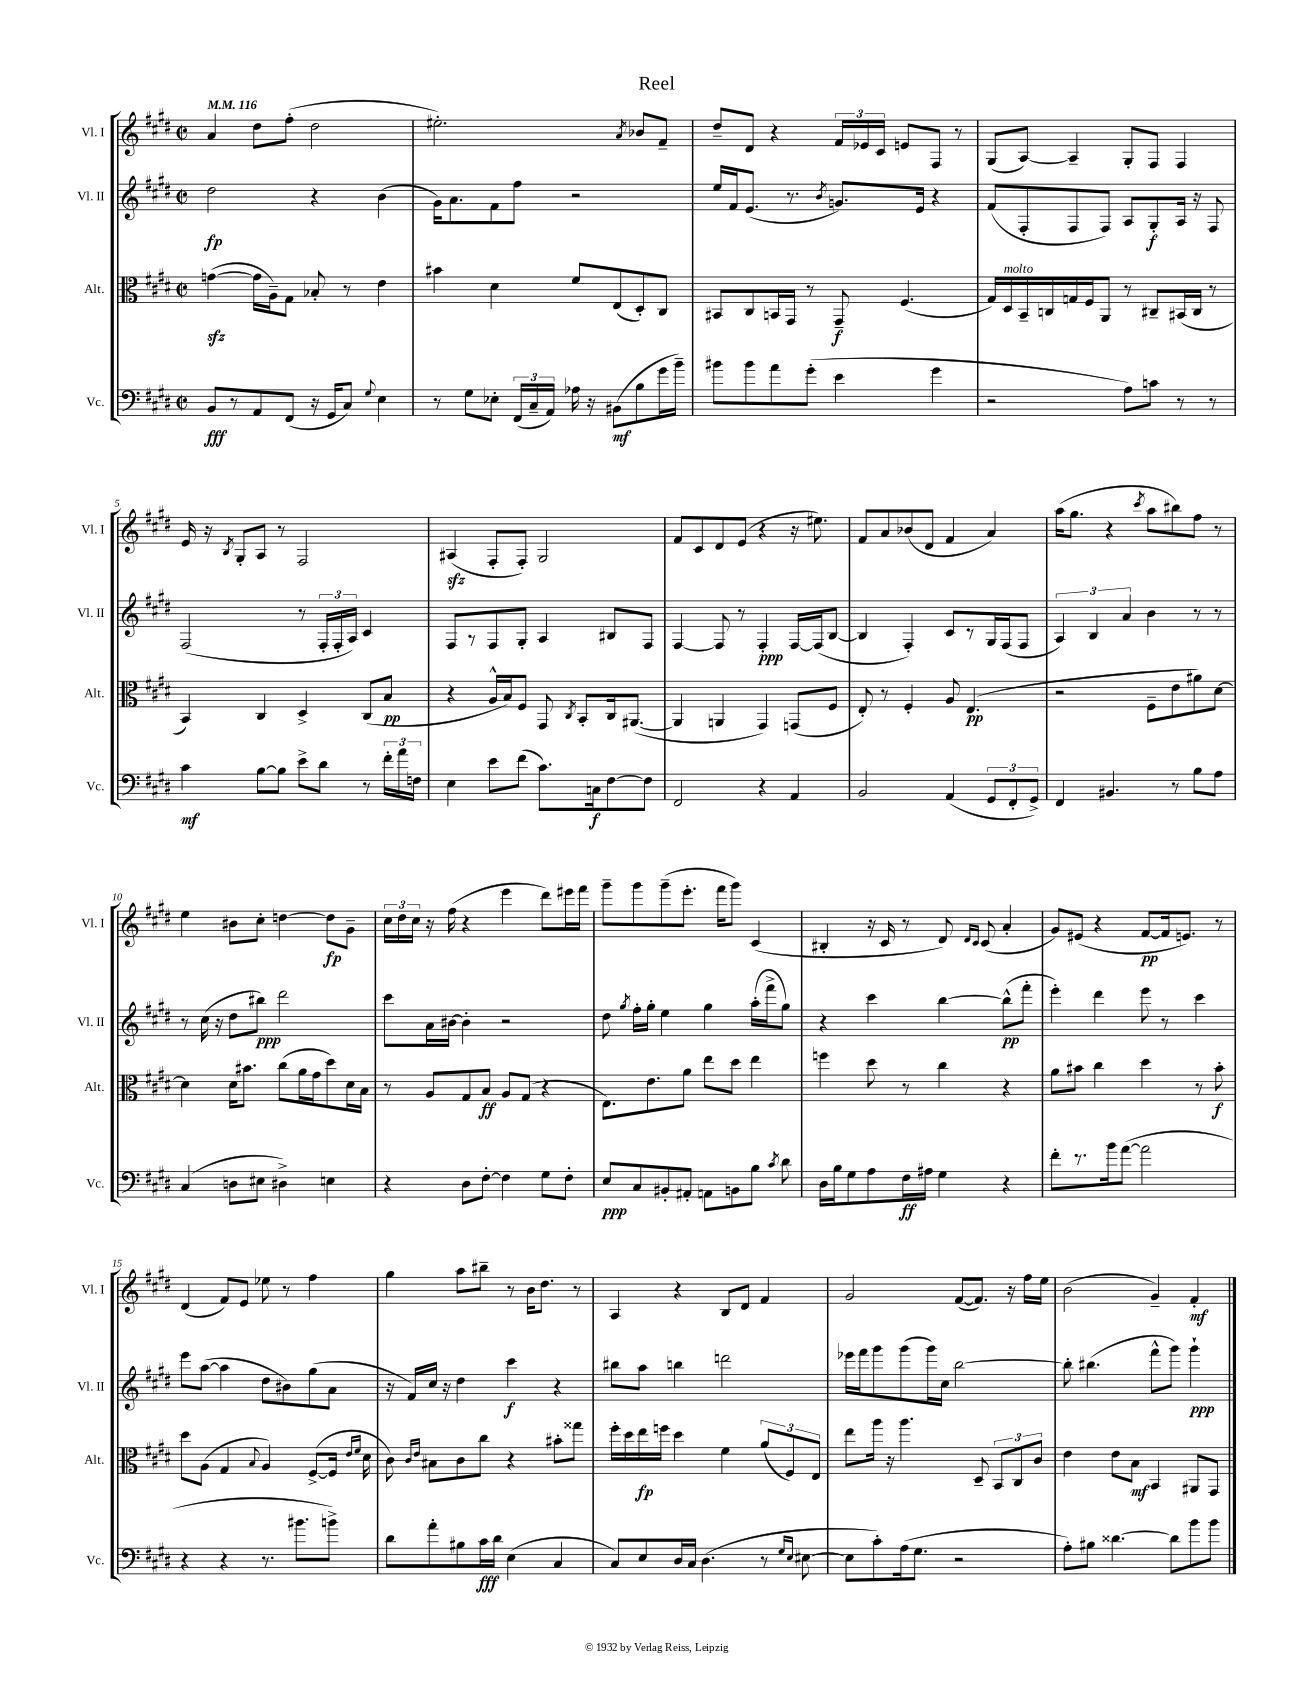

**kern	**dynam	**kern	**dynam	**kern	**dynam	**kern	**dynam
*part4	*part4	*part3	*part3	*part2	*part2	*part1	*part1
*staff4	*staff4	*staff3	*staff3	*staff2	*staff2	*staff1	*staff1
*I"Vc.	*	*I"Alt.	*	*I"Vl. II	*	*I"Vl. I	*
*I'Vc.	*	*I'Alt.	*	*I'Vl. II	*	*I'Vl. I	*
*clefF4	*	*clefC3	*	*clefG2	*	*clefG2	*
*k[f#c#g#d#]	*	*k[f#c#g#d#]	*	*k[f#c#g#d#]	*	*k[f#c#g#d#]	*
*M2/2	*	*M2/2	*	*M2/2	*	*M2/2	*
*met(c|)	*	*met(c|)	*	*met(c|)	*	*met(c|)	*
*MM116	*	*MM116	*	*MM116	*	*MM116	*
=1	=1	=1	=1	=1	=1	=1	=1
8BB/L	fff	([4gnzz\	.	2dd#\	fp	4a/	.
8r	.	.	.	.	.	.	.
8AA/	.	16g\LL]	.	.	.	8dd#\L	.
.	.	16A~\J)	.	.	.	.	.
(8FF#/J	.	8G#\J	.	.	.	(8ff#'\J	.
16r	.	8B-X'/	.	4r	.	2dd#\	.
16GG#/KL	.	.	.	.	.	.	.
8C#/J)	.	8r	.	.	.	.	.
8qqG#/	.	.	.	.	.	.	.
4E\	.	4e\	.	(4b\	.	.	.
=2	=2	=2	=2	=2	=2	=2	=2
8r	.	4b#X\	.	16g#\KL)	.	2.ee#X'\)	.
.	.	.	.	8.a\	.	.	.
8G#\L	.	.	.	.	.	.	.
8E-X'\J	.	4d#\	.	8f#\	.	.	.
(24FF#/LL	.	.	.	8ff#\J	.	.	.
24C#~/	.	.	.	.	.	.	.
24AA/JJ)	.	.	.	.	.	.	.
16A-X\	.	8f#/L	.	2r	.	.	.
16r	.	.	.	.	.	.	.
(8BB#X\L	mf	(8E/	.	.	.	.	.
.	.	.	.	.	.	8qa/	.
8B\	.	8D#'/)	.	.	.	8b-X/L	.
16g#\L	.	8C#/J	.	.	.	8f#~/J	.
16b~\JJ)	.	.	.	.	.	.	.
=3	=3	=3	=3	=3	=3	=3	=3
8b#X\L	.	8BB#X/L	.	16ee/LL	.	8dd#~/L	.
.	.	.	.	16f#/J	.	.	.
8b#\	.	8C#/	.	(8.e/J	.	8d#/J	.
8a\	.	16BBn/L	.	.	.	4r	.
.	.	16GG#/JJ	.	8.r	.	.	.
(8g#'\J	.	8r	.	.	.	.	.
.	.	.	.	8qb/	.	.	.
4e\	.	8GG#~/	f	8.gn/L)	.	24f#/LL	.
.	.	.	.	.	.	24e-X/	.
.	.	.	.	.	.	24c#/JJ	.
.	.	(4.F#/	.	.	.	8en/L	.
.	.	.	.	16e/Jk	.	.	.
4g#\	.	.	.	4r	.	8F#/J	.
.	.	.	.	.	.	8r	.
=4	=4	=4	=4	=4	=4	=4	=4
2r	.	16G#/LL)	.	(8f#/L	.	(8G#/L	.
!	!	!LO:TX:a:i:t=molto	!	!	!	!	!
.	.	16D#/	.	.	.	.	.
.	.	16BB~/	.	8F#'/	.	[8A/J)	.
.	.	16Cn/	.	.	.	.	.
.	.	16Gn/	.	8F#/	.	4A~/]	.
.	.	16F#/J	.	.	.	.	.
.	.	8AA/J	.	8F#/J)	.	.	.
8A\L)	.	8r	.	8A/L	.	8G#'/L	.
8cn\J	.	8C#X~/L	.	8G#'/	f	8F#/J	.
8r	.	(16BB#X/L	.	16A/Jk	.	4F#/	.
.	.	16C#/JJ	.	16r	.	.	.
8r	.	8r	.	8F#/	.	.	.
!!LO:LB:g=z
=5	=5	=5	=5	=5	=5	=5	=5
4c#\	mf	4BB/)	.	(2F#/	.	16e/	.
.	.	.	.	.	.	16r	.
.	.	.	.	.	.	8qB/	.
.	.	.	.	.	.	8G#'/L	.
[8B\L	.	4C#/	.	.	.	8A/J	.
8B\J]	.	.	.	.	.	8r	.
8e^\L	.	4D#^/	.	8r	.	2F#/	.
8d#\J	.	.	.	24F#'/LL	.	.	.
.	.	.	.	24F#'/	.	.	.
.	.	.	.	24A/JJ)	.	.	.
8r	.	(8C#/L	.	4c#/	.	.	.
24f#'\LL	.	8B/J	pp	.	.	.	.
24a\	.	.	.	.	.	.	.
24Fn\JJ	.	.	.	.	.	.	.
=6	=6	=6	=6	=6	=6	=6	=6
4E\	.	4r	.	8F#/L	.	(4A#Xzz/	.
.	.	.	.	8r	.	.	.
8e\L	.	16A^^/LL	.	8F#/	.	8F#'/L	.
.	.	16B/J)	.	.	.	.	.
(8f#\J	.	8F#/J	.	8G#'/J	.	8F#'/J)	.
8.c#\L)	.	8GG#/	.	4A/	.	2G#/	.
.	.	8qC#/	.	.	.	.	.
.	.	8BB'/L	.	.	.	.	.
16Cn\k	f	.	.	.	.	.	.
[8F#\	.	16C#/k	.	8B#X/L	.	.	.
.	.	([8.AA#X/J	.	.	.	.	.
8F#\J]	.	.	.	8F#/J	.	.	.
=7	=7	=7	=7	=7	=7	=7	=7
2FF#/	.	4AA#/]	.	[4F#/	.	8f#/L	.
.	.	.	.	.	.	8c#/	.
.	.	4AAn/	.	8F#/]	.	8d#/	.
.	.	.	.	8r	.	(8e/J	.
4r	.	4GG#/)	.	4F#'/	ppp	4r	.
4AA/	.	(8GGn/L	.	[16F#/LL	.	16r	.
.	.	.	.	(16F#/J]	.	8.ee#X\)	.
.	.	8F#/J	.	[8B/J	.	.	.
=8	=8	=8	=8	=8	=8	=8	=8
2BB/	.	8E'/)	.	4B/]	.	8f#/L	.
.	.	8r	.	.	.	8a/	.
.	.	4F#'/	.	4F#'/)	.	(8b-X/	.
.	.	.	.	.	.	8d#/J	.
(4AA/	.	8A/	.	8c#/L	.	4f#/	.
.	.	(4.E/	pp	8r	.	.	.
12GG#/L	.	.	.	16G#/L	.	4a/)	.
.	.	.	.	(16F#/J	.	.	.
12FF#'/	.	.	.	.	.	.	.
.	.	.	.	8F#/J	.	.	.
12GG#^/J)	.	.	.	.	.	.	.
=9	=9	=9	=9	=9	=9	=9	=9
4FF#/	.	2r	.	6A/)	.	(16aa\KL	.
.	.	.	.	.	.	8.gg#\J	.
.	.	.	.	6B/	.	.	.
4.BB#X/	.	.	.	.	.	4r	.
.	.	.	.	6a/	.	.	.
.	.	.	.	.	.	8qccc#/	.
.	.	8F#~\L	.	4b\	.	8aa\L	.
8r	.	8e\	.	.	.	8bb#X\)	.
8B\L	.	8a#X\)	.	8r	.	8ff#\J	.
8A\J	.	[8d#\J	.	8r	.	8r	.
!!LO:LB:g=z
=10	=10	=10	=10	=10	=10	=10	=10
(4C#/	.	4d#\]	.	8r	.	4ee\	.
.	.	.	.	(16cc#\	.	.	.
.	.	.	.	16r	.	.	.
8Dn\L	.	16d#\KL	.	8dd#\L	.	8b#X\L	.
.	.	8.b#X\J	.	.	.	.	.
8E#X\J	.	.	.	8bb#X\J)	ppp	8cc#'\J	.
4D#X^\)	.	(8cc#\L	.	2ddd#\	.	[4ddn\	.
.	.	16a\L	.	.	.	.	.
.	.	16g#\J	.	.	.	.	.
4En\	.	8dd#\)	.	.	.	8dd\L]	fp
.	.	16d#\L	.	.	.	8g#~\J	.
.	.	16B\JJ	.	.	.	.	.
=11	=11	=11	=11	=11	=11	=11	=11
4r	.	8r	.	8ccc#\L	.	24cc#\LL	.
.	.	.	.	.	.	24dd#\	.
.	.	.	.	.	.	24cc#\JJ	.
.	.	8A/L	.	16a\L	.	16r	.
.	.	.	.	[16b#X\JJ	.	(16ff#\	.
8D#\L	.	8G#/	.	4b#'\]	.	4r	.
[8F#'\J	.	8B/J	ff	.	.	.	.
4F#\]	.	8A/L	.	2r	.	4eee\	.
.	.	(8G#/J	.	.	.	.	.
8G#\L	.	4r	.	.	.	8ddd#\L)	.
8F#'\J	.	.	.	.	.	16eee#X\L	.
.	.	.	.	.	.	16fff#\JJ	.
=12	=12	=12	=12	=12	=12	=12	=12
8E/L	ppp	8.E\L)	.	8dd#\	.	8ggg#~\L	.
.	.	.	.	8qgg#/	.	.	.
8C#/	.	.	.	16ff#'\LL	.	8ggg#\	.
.	.	8.e\	.	16gg#'\JJ	.	.	.
8BB#X'/	.	.	.	4ee\	.	(8ggg#~\	.
8AA#X'/J	.	8a\J	.	.	.	8.eee'\J	.
8AAn\L	.	8ee\L	.	4gg#\	.	.	.
.	.	.	.	.	.	16fff#\KL	.
8BBn\	.	8dd#\J	.	.	.	8ggg#\J)	.
8B\J	.	4ee\	.	(16aa'\LL	.	(4c#/	.
.	.	.	.	16fff#^\J	.	.	.
8qc#/	.	.	.	.	.	.	.
8d#\	.	.	.	8gg#\J)	.	.	.
=13	=13	=13	=13	=13	=13	=13	=13
16D#\LL	.	4ffn\	.	4r	.	4B#X'/	.
16B\J	.	.	.	.	.	.	.
8G#\	.	.	.	.	.	.	.
8A\	.	8dd#\	.	4ccc#\	.	16r	.
.	.	.	.	.	.	16c#/	.
16F#\L	ff	8r	.	.	.	8r	.
16A#X\JJ	.	.	.	.	.	.	.
4G#\	.	4cc#\	.	[4bb\	.	8d#/)	.
.	.	.	.	.	.	16qqd#/LL	.
.	.	.	.	.	.	16qqc#/JJ	.
.	.	.	.	.	.	(8c#/	.
4r	.	4r	.	(8bb^^\L]	pp	4a'/	.
.	.	.	.	8fff#'\J	.	.	.
=14	=14	=14	=14	=14	=14	=14	=14
8f#'\L	.	8a\L	.	4eee'\)	.	8g#/L)	.
8.r	.	8b#X\J	.	.	.	(8e#X/J	.
.	.	4cc#\	.	4ddd#\	.	4r	.
16b\k	.	.	.	.	.	.	.
([8a\J	.	.	.	.	.	.	.
2a\]	.	4dd#\	.	8eee\	.	[8f#/L	pp
.	.	.	.	8r	.	16f#/k]	.
.	.	.	.	.	.	8.en/J)	.
.	.	8r	.	4ccc#\	.	.	.
.	.	8b#'\	f	.	.	8r	.
!!LO:LB:g=z
=15	=15	=15	=15	=15	=15	=15	=15
4r	.	8dd#\L	.	8eee\L	.	(4d#/	.
.	.	(8A\J	.	([8aa\J	.	.	.
4r	.	4G#/	.	4aa\]	.	8f#/L)	.
.	.	.	.	.	.	8e/J	.
.	.	8qqB/	.	.	.	.	.
8.r	.	4A/)	.	8dd#\L	.	8ee-X\	.
.	.	.	.	8b#X\)	.	8r	.
8.b#X\L	.	.	.	.	.	.	.
.	.	([8F#^/L	.	(8gg#\	.	4ff#\	.
8bn^\J)	.	16F#/Jk]	.	8a\J	.	.	.
.	.	16qqe/LL	.	.	.	.	.
.	.	16qqf#/JJ	.	.	.	.	.
.	.	16d#\	.	.	.	.	.
=16	=16	=16	=16	=16	=16	=16	=16
8d#\L	.	8c#\)	.	16r	.	4gg#\	.
.	.	.	.	16f#/LL)	.	.	.
.	.	16qqc#/LL	.	.	.	.	.
.	.	16qqe/JJ	.	.	.	.	.
8a'\	.	8B#X\L	.	16cc#/JJ	.	.	.
.	.	.	.	16r	.	.	.
8B#X\	.	8c#\	.	4dd#\	.	8aa\L	.
16c#\L	fff	8cc#\J	.	.	.	8bb#X~\J	.
16d#\JJ	.	.	.	.	.	.	.
(4E\	.	4r	.	4ccc#\	f	8r	.
.	.	.	.	.	.	16b\KL	.
.	.	.	.	.	.	8.dd#\J	.
4C#/	.	8b#X'\L	.	4r	.	.	.
.	.	8gg##X\J	.	.	.	8r	.
=17	=17	=17	=17	=17	=17	=17	=17
8C#/L)	.	16ff#'\LL	.	8bb#X\L	.	4A/	.
.	.	16dd#\	.	.	.	.	.
8E/	.	16ee\	fp	8aa\J	.	.	.
.	.	16ffn\JJ	.	.	.	.	.
16D#/L	.	4dd#\	.	4bbn\	.	4r	.
16C#/JJ	.	.	.	.	.	.	.
(4.D#\	.	.	.	.	.	.	.
.	.	4f#\	.	2dddn\	.	8B/L	.
.	.	.	.	.	.	8d#/J	.
8r	.	(12a/L	.	.	.	4f#/	.
.	.	12F#/)	.	.	.	.	.
16qqG#/LL	.	.	.	.	.	.	.
16qqE/JJ	.	.	.	.	.	.	.
[8E#X\	.	.	.	.	.	.	.
.	.	12E/J	.	.	.	.	.
=18	=18	=18	=18	=18	=18	=18	=18
8E#\L]	.	8ee\L	.	16eee-X\LL	.	2g#/	.
.	.	.	.	16fff#\J	.	.	.
8c#'\)	.	16aa\Jk	.	8ggg#\	.	.	.
.	.	16r	.	.	.	.	.
(16A\k	.	4.aa\	.	(8ggg#\	.	.	.
8.G#\J	.	.	.	.	.	.	.
.	.	.	.	16ggg#\L)	.	.	.
.	.	.	.	16cc#\JJ	.	.	.
2r	.	.	.	[2bb\	.	([8f#/L	.
.	.	8D#~/	.	.	.	8.f#/J])	.
.	.	12BB/L	.	.	.	.	.
.	.	.	.	.	.	16r	.
.	.	12C#/	.	.	.	.	.
.	.	.	.	.	.	16ff#\LL	.
.	.	12c#/J	.	.	.	.	.
.	.	.	.	.	.	16ee\JJ	.
=19	=19	=19	=19	=19	=19	=19	=19
8A'\L)	.	4e\	.	8bb'\]	.	(2b\	.
8B#X\J	.	.	.	(4.bb#X\	.	.	.
[4.d##X\	.	8e\L	.	.	.	.	.
.	.	8B\J	mf	.	.	.	.
.	.	4BB/	.	8fff#^^\L	.	4g#~/)	.
8d##\L]	.	.	.	8ggg#\J)	.	.	.
8b\	.	8AA#X/L	.	4ggg#`\	ppp	4f#'/	mf
8b\J	.	8GG#/J	.	.	.	.	.
==	==	==	==	==	==	==	==
*-	*-	*-	*-	*-	*-	*-	*-
